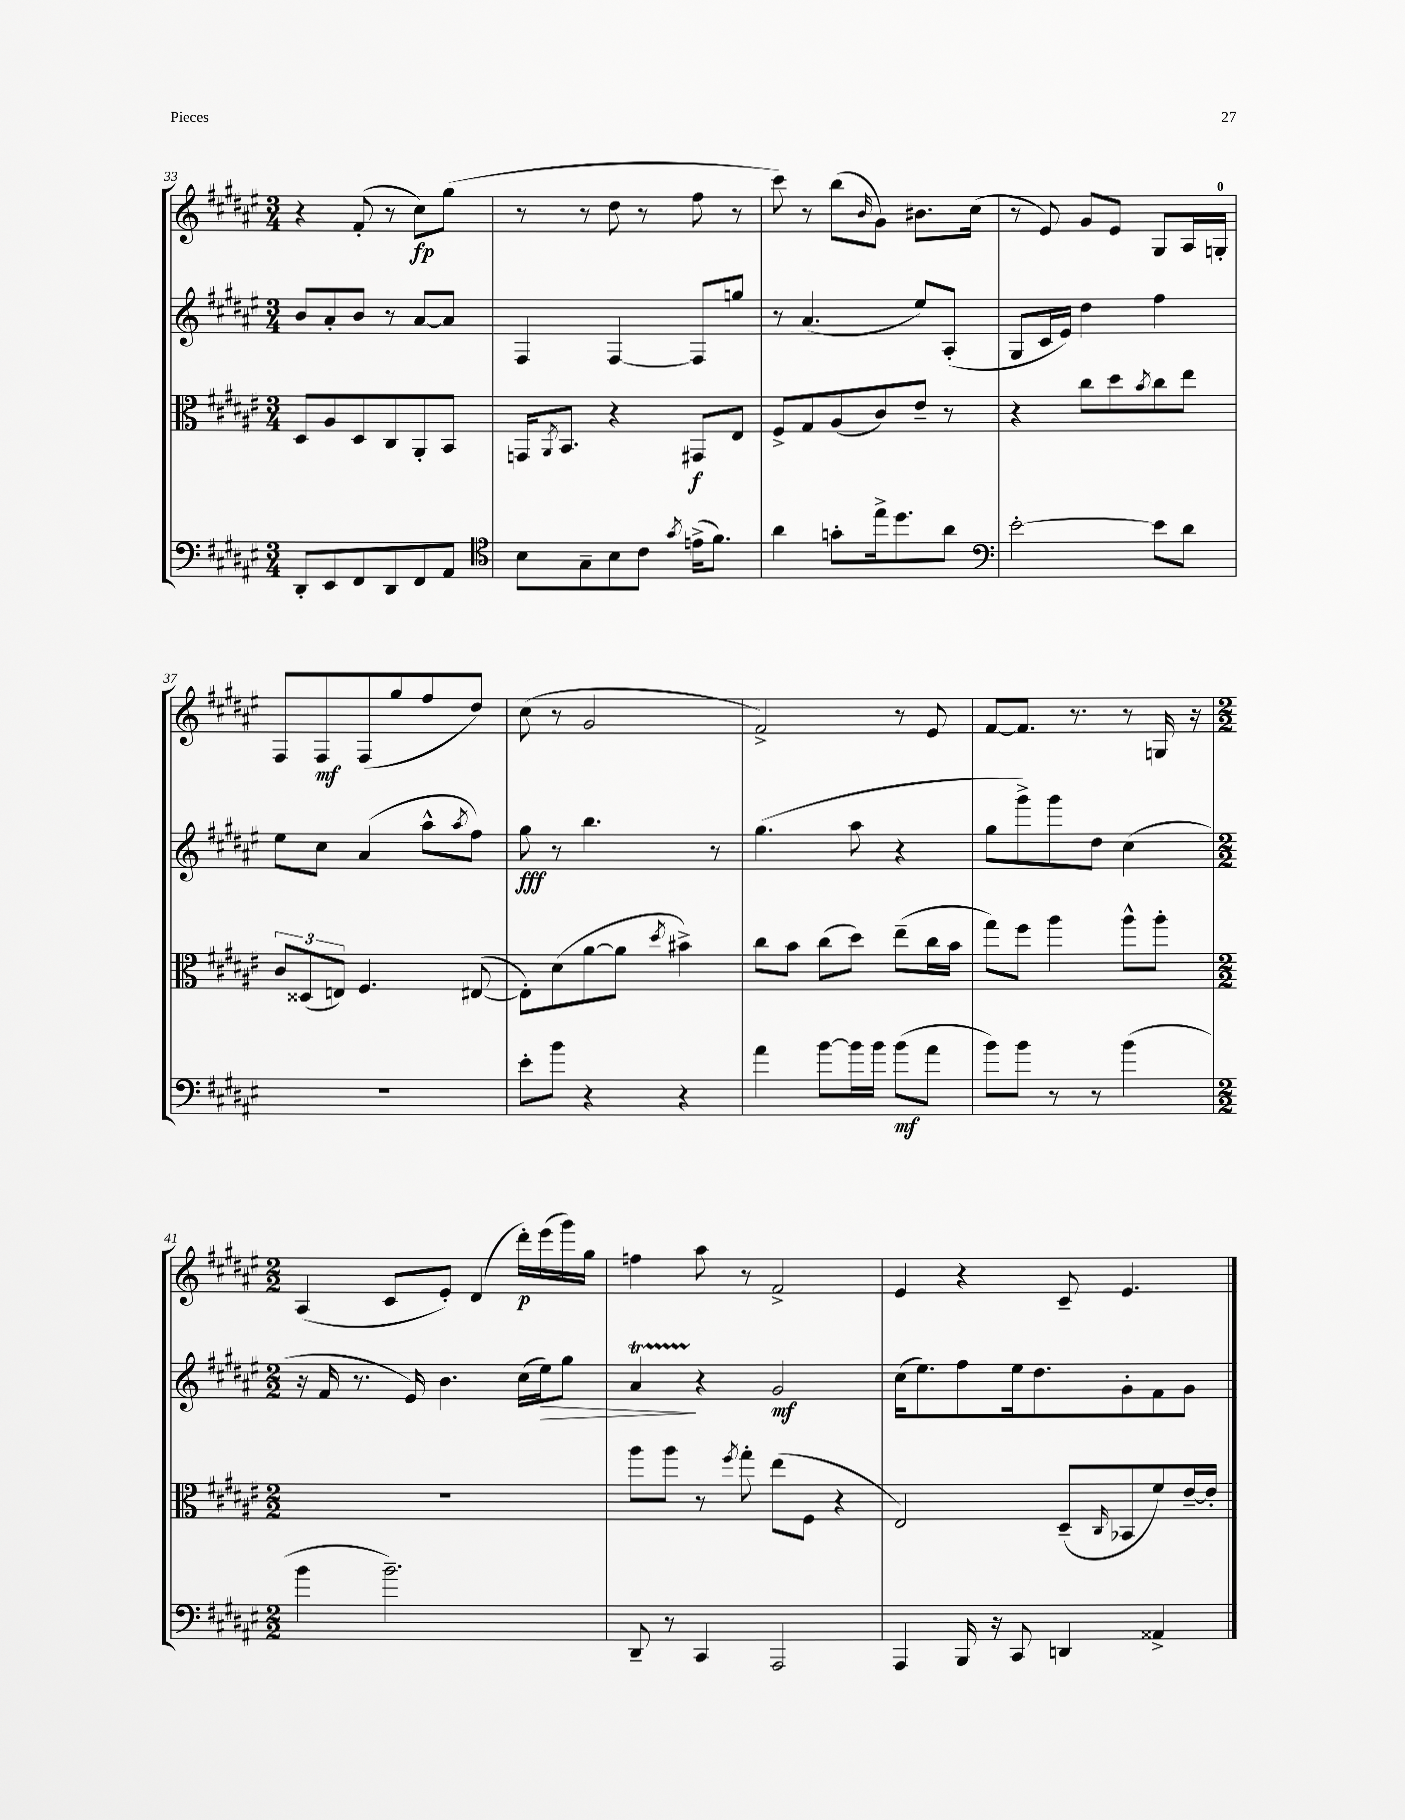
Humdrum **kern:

**kern	**dynam	**kern	**dynam	**kern	**dynam	**kern	**dynam
*part4	*part4	*part3	*part3	*part2	*part2	*part1	*part1
*staff4	*staff4	*staff3	*staff3	*staff2	*staff2	*staff1	*staff1
*clefF4	*	*clefC3	*	*clefG2	*	*clefG2	*
*k[f#c#g#d#a#e#]	*	*k[f#c#g#d#a#e#]	*	*k[f#c#g#d#a#e#]	*	*k[f#c#g#d#a#e#]	*
*M3/4	*	*M3/4	*	*M3/4	*	*M3/4	*
=33	=33	=33	=33	=33	=33	=33	=33
8DD#'/L	.	8D#/L	.	8b/L	.	4r	.
8EE#/	.	8A#/	.	8a#'/	.	.	.
8FF#/	.	8D#/	.	8b/J	.	(8f#'/	.
8DD#/	.	8C#/	.	8r	.	8r	.
8FF#/	.	8AA#'/	.	[8a#/L	.	8cc#\L)	fp
8AA#/J	.	8BB/J	.	8a#/J]	.	(8gg#\J	.
=34	=34	=34	=34	=34	=34	=34	=34
*clefC4	*	*	*	*	*	*	*
8B\L	.	16GGn/KL	.	4F#/	.	8r	.
.	.	8qAA#/	.	.	.	.	.
.	.	8.BB/J	.	.	.	.	.
8G#~\	.	.	.	.	.	8r	.
8B\	.	4r	.	[4F#/	.	8dd#\	.
8c#\J	.	.	.	.	.	8r	.
8qg#/	.	.	.	.	.	.	.
(16en^\KL	.	8GG#X/L	f	8F#/L]	.	8ff#\	.
8.f#\J)	.	.	.	.	.	.	.
.	.	8E#/J	.	8ggn/J	.	8r	.
=35	=35	=35	=35	=35	=35	=35	=35
4a#\	.	8F#^/L	.	8r	.	8ccc#\)	.
.	.	8G#/	.	(4.a#/	.	8r	.
8gn'\L	.	(8A#/	.	.	.	(8bb\L	.
.	.	.	.	.	.	16qqb/	.
16ee#^\k	.	8c#/)	.	.	.	8g#\J)	.
8.dd#\	.	.	.	.	.	.	.
.	.	8e#~/J	.	8ee#/L)	.	8.b#X\L	.
8a#\J	.	8r	.	(8A#'/J	.	.	.
.	.	.	.	.	.	(16cc#\Jk	.
=36	=36	=36	=36	=36	=36	=36	=36
*clefF4	*	*	*	*	*	*	*
[2e#'\	.	4r	.	8G#/L	.	8r	.
.	.	.	.	16c#/L	.	8e#/)	.
.	.	.	.	16e#/JJ)	.	.	.
.	.	8cc#\L	.	4dd#\	.	8g#/L	.
.	.	8dd#\	.	.	.	8e#/J	.
.	.	8qb/	.	.	.	.	.
8e#\L]	.	8cc#\	.	4ff#\	.	8G#/L	.
8d#\J	.	8ee#\J	.	.	.	16A#/L	.
.	.	.	.	.	.	16Gn'/JJ	.
!!LO:LB:g=z
=37	=37	=37	=37	=37	=37	=37	=37
2.r	.	12c#/L	.	8ee#\L	.	8F#/L	.
.	.	(12D##X/	.	.	.	.	.
.	.	.	.	8cc#\J	.	8F#/	mf
.	.	12En/J)	.	.	.	.	.
.	.	4.F#/	.	(4a#/	.	(8F#/	.
.	.	.	.	.	.	8gg#/	.
.	.	.	.	8aa#^^\L	.	8ff#/	.
.	.	.	.	8qaa#/	.	.	.
.	.	([8E#X/	.	8ff#\J)	.	8dd#/J)	.
=38	=38	=38	=38	=38	=38	=38	=38
8e#'\L	.	8E#'\L])	.	8gg#\	fff	(8cc#\	.
8b\J	.	(8d#\	.	8r	.	8r	.
4r	.	[8a#\	.	4.bb\	.	2g#/	.
.	.	8a#\J]	.	.	.	.	.
.	.	8qdd#/	.	.	.	.	.
4r	.	4b#X^\)	.	.	.	.	.
.	.	.	.	8r	.	.	.
=39	=39	=39	=39	=39	=39	=39	=39
4a#\	.	8cc#\L	.	(4.gg#\	.	2f#^/)	.
.	.	8b\J	.	.	.	.	.
[8b\L	.	(8cc#\L	.	.	.	.	.
16b\L]	.	8dd#\J)	.	8aa#\	.	.	.
16b\JJ	.	.	.	.	.	.	.
(8b\L	mf	(8ee#~\L	.	4r	.	8r	.
8a#\J	.	16cc#\L	.	.	.	8e#/	.
.	.	16b\JJ	.	.	.	.	.
=40	=40	=40	=40	=40	=40	=40	=40
8b\L)	.	8gg#\L)	.	8gg#\L	.	[8f#/L	.
8b\J	.	8ff#\J	.	8ggg#^\)	.	8.f#/J]	.
8r	.	4aa#\	.	8ggg#\	.	.	.
.	.	.	.	.	.	8.r	.
8r	.	.	.	8dd#\J	.	.	.
(4b\	.	8aa#^^\L	.	(4cc#\	.	8r	.
.	.	8aa#'\J	.	.	.	16Gn/	.
.	.	.	.	.	.	16r	.
!!LO:LB:g=z
=41	=41	=41	=41	=41	=41	=41	=41
*M2/2	*	*M2/2	*	*M2/2	*	*M2/2	*
4b\	.	1r	.	16r	.	(4A#/	.
.	.	.	.	16f#/	.	.	.
.	.	.	.	8.r	.	.	.
2.b~\)	.	.	.	.	.	8c#/L	.
.	.	.	.	16e#/)	.	.	.
.	.	.	.	4.b\	.	8e#'/J)	.
.	.	.	.	.	.	(4d#/	.
.	.	.	.	(16cc#\LL	.	16ddd#'\LL)	p
!	!	!	!	!	!LO:HP:b	!	!
.	.	.	.	16ee#\J)	>	(16eee#\	.
.	.	.	.	8gg#\J	.	16ggg#\)	.
.	.	.	.	.	.	16gg#\JJ	.
=42	=42	=42	=42	=42	=42	=42	=42
8DD#~/	.	8aa#\L	.	4a#t/	.	4ffn\	.
8r	.	8aa#\J	.	.	.	.	.
4CC#/	.	8r	.	4r	]	8aa#\	.
.	.	8qff#/	.	.	.	.	.
.	.	8gg#'\	.	.	.	8r	.
2AAA#/	.	(8ee#\L	.	2g#/	mf	2f#^/	.
.	.	8F#\J	.	.	.	.	.
.	.	4r	.	.	.	.	.
=43	=43	=43	=43	=43	=43	=43	=43
4AAA#/	.	2E#/)	.	(16cc#\KL	.	4e#/	.
.	.	.	.	8.ee#\)	.	.	.
16BBB/	.	.	.	8ff#\	.	4r	.
16r	.	.	.	.	.	.	.
8CC#/	.	.	.	16ee#\k	.	.	.
.	.	.	.	8.dd#\	.	.	.
4DDn/	.	(8D#~/L	.	.	.	8c#~/	.
.	.	16qqC#/	.	.	.	.	.
.	.	8BB-X/	.	8g#'\	.	4.e#/	.
4AA##X^/	.	8f#/)	.	8f#\	.	.	.
.	.	[16e#~/L	.	8g#\J	.	.	.
.	.	16e#'/JJ]	.	.	.	.	.
==	==	==	==	==	==	==	==
*-	*-	*-	*-	*-	*-	*-	*-
